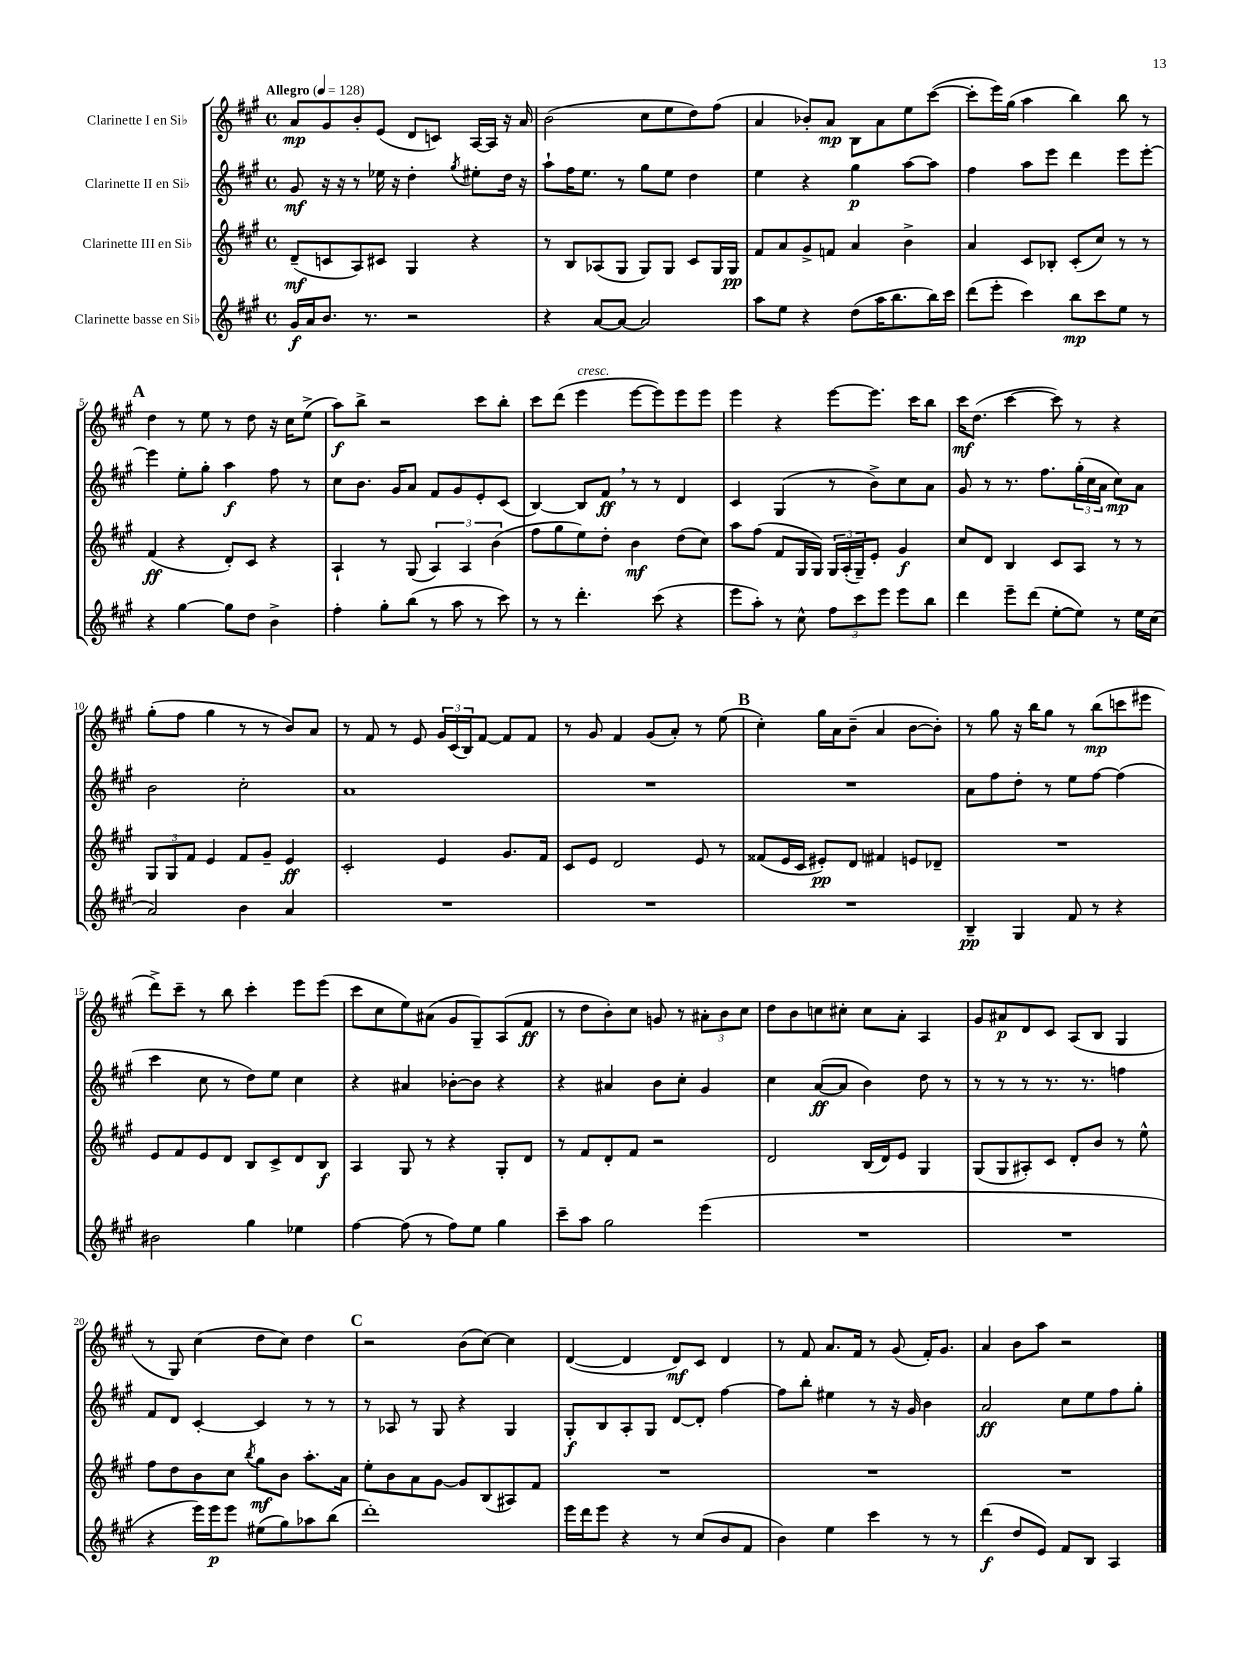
<<
\new StaffGroup <<
\new Staff = "s0" \with { instrumentName = "Clarinette I en Sib" } {
    \clef treble \key a \major \defaultTimeSignature \time 4/4 \tempo "Allegro" 4 = 128
    a'8\mp gis'8 b'8-. e'8( d'8 c'8) a16~ a16 r16 a'16 |
    b'2( cis''8 e''8 d''8) fis''8( |
    a'4 bes'8-.) a'8\mp b8 a'8 e''8 cis'''8~( |
    cis'''8-. e'''16) gis''16( a''4 b''4) b''8 r8 |
    \mark \markup { \bold "A" } d''4 r8 e''8 r8 d''8 r16 cis''16 e''8->( |
    a''8\f) b''8-> r2 cis'''8 b''8-. |
    cis'''8 d'''8( e'''4^\markup { \italic "cresc." } e'''8~ e'''8) e'''8 e'''8 |
    e'''4 r4 e'''8~ e'''8. cis'''16 b''8 |
    cis'''16\mf d''8.( cis'''4~ cis'''8) r8 r4 |
    gis''8-.( fis''8 gis''4 r8 r8 b'8) a'8 |
    r8 fis'8 r8 e'8 \tuplet 3/2 { gis'16 cis'16( b16) } fis'8~ fis'8 fis'8 |
    r8 gis'8 fis'4 gis'8( a'8-.) r8 e''8( |
    \mark \markup { \bold "B" } cis''4-.) gis''16 a'16 b'8--( a'4 b'8~ b'8-.) |
    r8 gis''8 r16 b''16 gis''8 r8 b''8\mp( c'''8 eis'''8 |
    d'''8->) cis'''8-- r8 b''8 cis'''4-. e'''8 e'''8( |
    cis'''8 cis''8 e''8) ais'8( gis'8 gis8--) a8( fis'8\ff |
    r8 d''8 b'8-.) cis''8 g'8 r8 \tuplet 3/2 { ais'8-. b'8 cis''8 } |
    d''8 b'8 c''8 cis''8-. cis''8 a'8-. a4 |
    gis'8 ais'8\p d'8 cis'8 a8( b8 gis4 |
    r8 gis8) cis''4( d''8 cis''8) d''4 |
    \mark \markup { \bold "C" } r2 b'8( cis''8~) cis''4 |
    d'4~( d'4 d'8\mf) cis'8 d'4 |
    r8 fis'8 a'8. fis'16 r8 gis'8( fis'16-.) gis'8. |
    a'4 b'8 a''8 r2 \bar "|." |
}
\new Staff = "s1" \with { instrumentName = "Clarinette II en Sib" } {
    \clef treble \key a \major \defaultTimeSignature \time 4/4
    gis'8\mf r16 r16 r8 ees''16 r16 d''4-. \acciaccatura { gis''8 } eis''8-. d''16 r16 |
    a''8-! fis''16 e''8. r8 gis''8 e''8 d''4 |
    e''4 r4 gis''4\p a''8~ a''8 |
    fis''4 a''8 e'''8 d'''4 e'''8 e'''8~-. |
    \mark \markup { \bold "A" } e'''4 e''8-. gis''8-. a''4\f fis''8 r8 |
    cis''8 b'8. gis'16 a'8 fis'8 gis'8 e'8-. cis'8( |
    b4~) b8 fis'8\ff \breathe r8 r8 d'4 |
    cis'4 gis4( r8 b'8->) cis''8 a'8 |
    gis'8 r8 r8. fis''8. \tuplet 3/2 { gis''16-.( cis''16 a'16 } cis''8\mp) a'8 |
    b'2 cis''2-. |
    a'1 |
    R1 |
    \mark \markup { \bold "B" } R1 |
    a'8 fis''8 d''8-. r8 e''8 fis''8~ fis''4( |
    cis'''4 cis''8 r8 d''8) e''8 cis''4 |
    r4 ais'4 bes'8~-. bes'8 r4 |
    r4 ais'4 b'8 cis''8-. gis'4 |
    cis''4 a'8~\ff( a'8 b'4) d''8 r8 |
    r8 r8 r8 r8. r8. f''4 |
    fis'8 d'8 cis'4~-. cis'4 r8 r8 |
    \mark \markup { \bold "C" } r8 aes8 r8 gis8 r4 gis4 |
    gis8-.\f b8 a8-. gis8 d'8~ d'8-. fis''4~ |
    fis''8 b''8-. eis''4 r8 r16 gis'16 b'4 |
    a'2\ff cis''8 e''8 fis''8 gis''8-. \bar "|." |
}
\new Staff = "s2" \with { instrumentName = "Clarinette III en Sib" } {
    \clef treble \key a \major \defaultTimeSignature \time 4/4
    d'8--\mf( c'8 a8) cis'8 gis4 r4 |
    r8 b8 aes8( gis8 gis8) gis8 cis'8 gis16 gis16\pp |
    fis'8 a'8 gis'8-> f'8 a'4 b'4-> |
    a'4 cis'8 bes8-. cis'8-.( cis''8) r8 r8 |
    \mark \markup { \bold "A" } fis'4\ff( r4 d'8-.) cis'8 r4 |
    a4-! r8 gis8( \tuplet 3/2 { a4) a4 b'4( } |
    fis''8 gis''8 e''8) d''8-. b'4\mf d''8( cis''8) |
    a''8 fis''8( fis'8 gis16 gis16) \tuplet 3/2 { gis16 a16-.( gis16--) } e'8-. gis'4\f |
    cis''8 d'8 b4 cis'8 a8 r8 r8 |
    \tuplet 3/2 { gis8 gis8 fis'8 } e'4 fis'8 gis'8-- e'4\ff |
    cis'2-. e'4 gis'8. fis'16 |
    cis'8 e'8 d'2 e'8 r8 |
    \mark \markup { \bold "B" } fisis'8( e'16 cis'16 eis'8-.\pp) d'8 fis'4 e'8 des'8-- |
    R1 |
    e'8 fis'8 e'8 d'8 b8 cis'8-> d'8 b8\f |
    a4 gis8 r8 r4 gis8-. d'8 |
    r8 fis'8 d'8-. fis'8 r2 |
    d'2 b16( d'16) e'8 gis4 |
    gis8( gis8 ais8-.) cis'8 d'8-. b'8 r8 e''8-^ |
    fis''8 d''8 b'8 cis''8 \acciaccatura { b''8 } gis''8\mf b'8 a''8.-. a'16 |
    \mark \markup { \bold "C" } e''8-. b'8 a'8 gis'8~ gis'8 b8( ais8) fis'8 |
    R1 |
    R1 |
    R1 \bar "|." |
}
\new Staff = "s3" \with { instrumentName = "Clarinette basse en Sib" } {
    \clef treble \key a \major \defaultTimeSignature \time 4/4
    gis'16\f a'16 b'8. r8. r2 |
    r4 a'8~ a'8~ a'2 |
    a''8 e''8 r4 d''8( a''16 b''8. b''16) cis'''16 |
    d'''8( e'''8-. cis'''4) b''8\mp cis'''8 e''8 r8 |
    \mark \markup { \bold "A" } r4 gis''4~ gis''8 d''8 b'4-> |
    fis''4-. gis''8-. b''8( r8 a''8 r8 cis'''8) |
    r8 r8 d'''4.-. cis'''8( r4 |
    e'''8 a''8-.) r8 cis''8-^ \tuplet 3/2 { fis''8 cis'''8 e'''8 } e'''8 b''8 |
    d'''4 e'''8-- d'''8( e''8~-. e''8) r8 e''16 cis''16( |
    a'2) b'4 a'4 |
    R1 |
    R1 |
    \mark \markup { \bold "B" } R1 |
    b4--\pp gis4 fis'8 r8 r4 |
    bis'2 gis''4 ees''4 |
    fis''4~ fis''8( r8 fis''8) e''8 gis''4 |
    cis'''8-- a''8 gis''2 e'''4( |
    R1 |
    R1 |
    r4 e'''16) e'''16\p e'''8 eis''8( gis''8) aes''8 b''8( |
    \mark \markup { \bold "C" } d'''1-.) |
    e'''16 d'''16 e'''8 r4 r8 cis''8( b'8 fis'8 |
    b'4) e''4 cis'''4 r8 r8 |
    d'''4\f( d''8 e'8) fis'8 b8 a4 \bar "|." |
}
>>
>>
